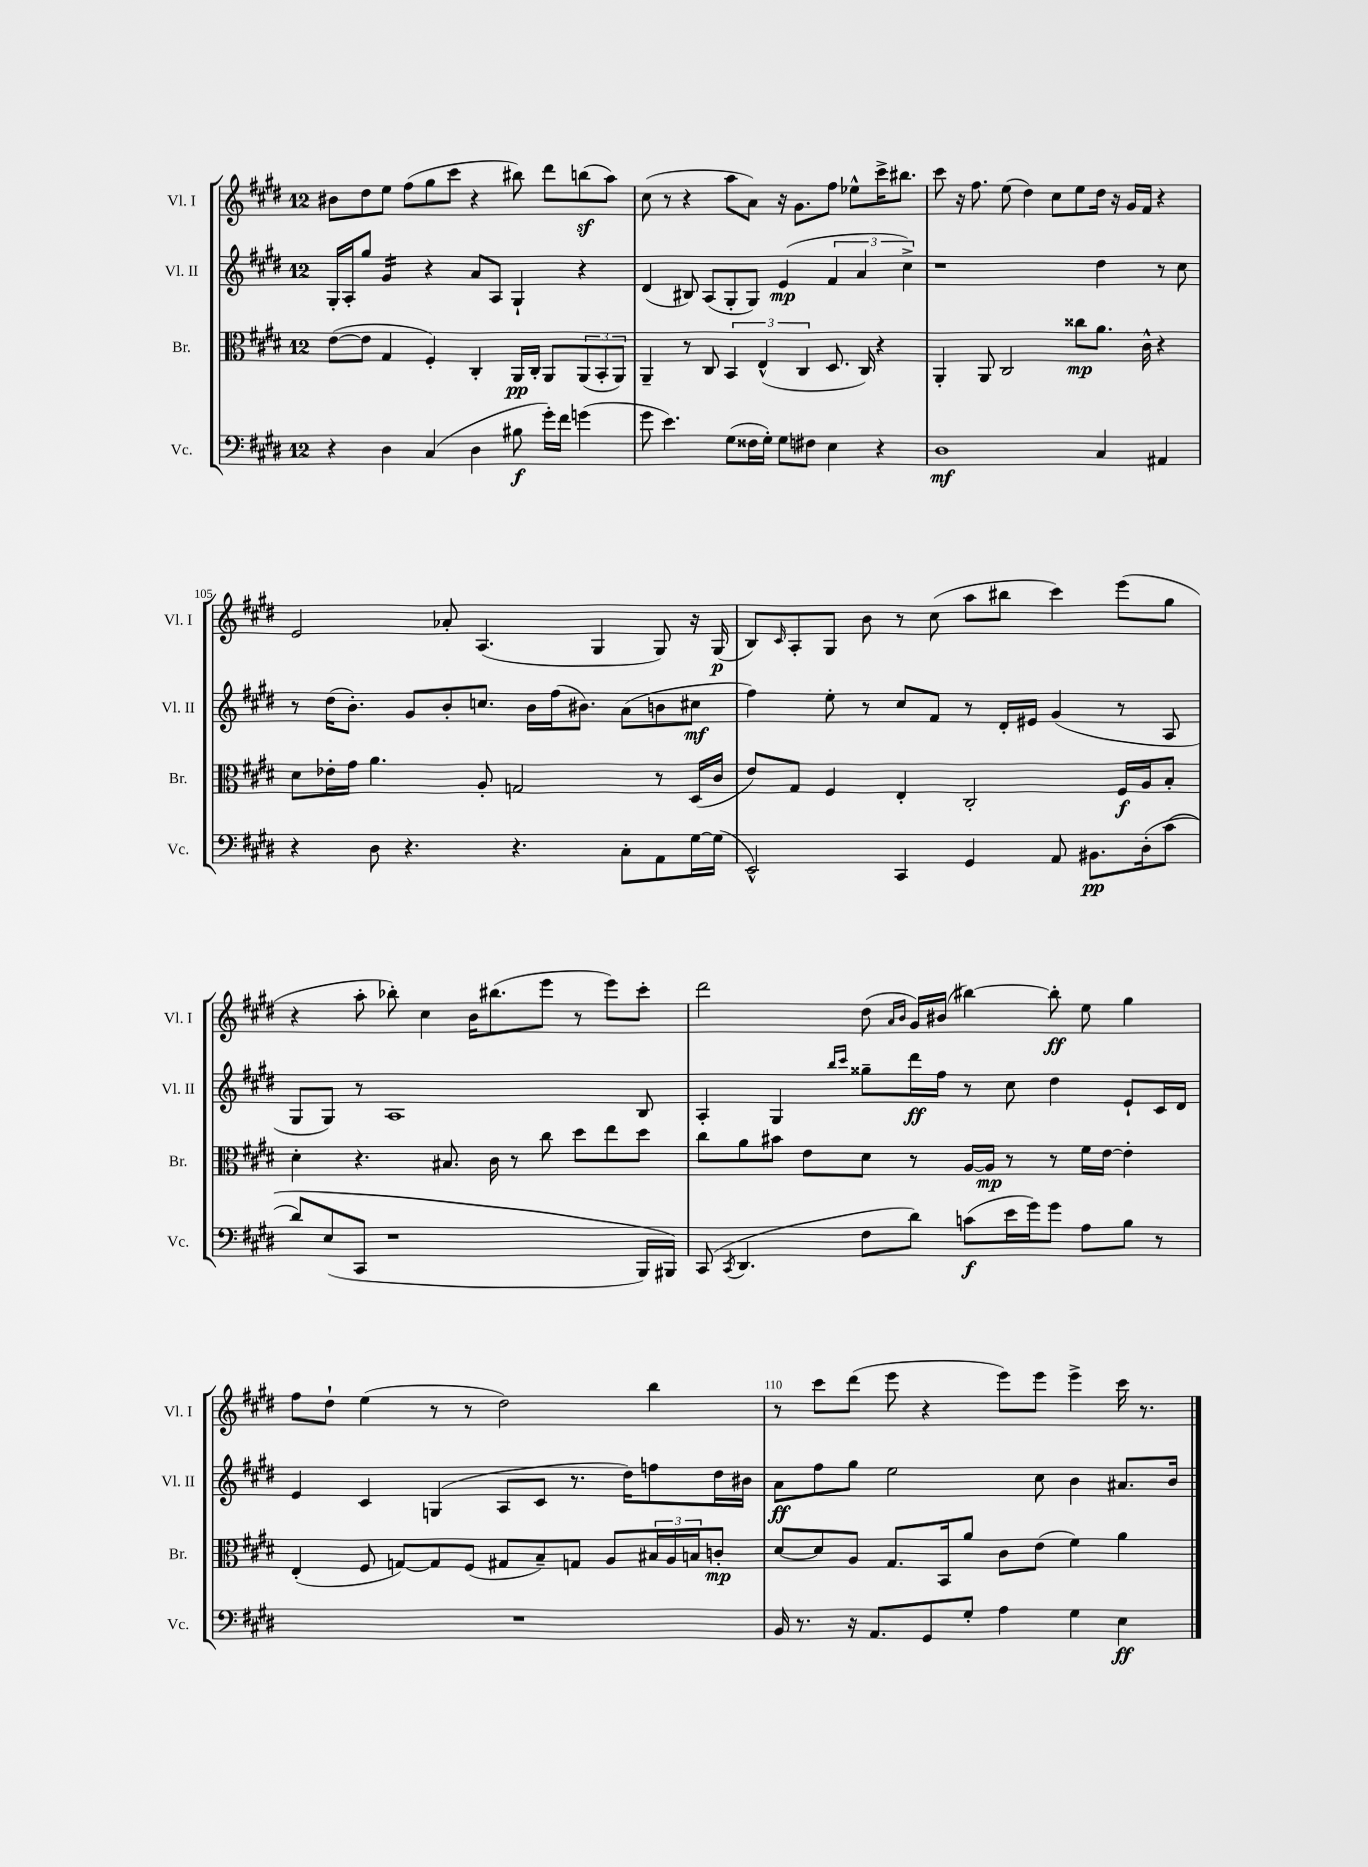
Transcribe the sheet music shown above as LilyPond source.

<<
\new StaffGroup <<
\new Staff = "s0" \with { instrumentName = "Vl. I" shortInstrumentName = "Vl. I" } {
    \clef treble \key e \major \once \override Staff.TimeSignature.style = #'single-digit \time 12/8
    bis'8 dis''8 e''8 fis''8( gis''8 cis'''8 r4 bis''8) dis'''8 b''8\sf( a''8) |
    cis''8( r8 r4 a''8 a'8) r16 gis'8. fis''8 ees''8-^ cis'''16-> bis''8. |
    cis'''8 r16 fis''8. e''8( dis''4) cis''8 e''8 dis''16 r16 gis'16 fis'16 r4 |
    e'2 aes'8-. a4.( gis4 gis8) r16 gis16\p( |
    b8) \grace { cis'16 } a8-. gis8 b'8 r8 cis''8( a''8 bis''8 cis'''4) e'''8( gis''8 |
    r4 a''8-. bes''8-.) cis''4 b'16 bis''8.( e'''8 r8 e'''8) cis'''8-. |
    dis'''2 dis''8( \grace { a'16 b'16 } gis'16) bis'16( bis''4~) bis''8-.\ff e''8 gis''4 |
    fis''8 dis''8-! e''4( r8 r8 dis''2) b''4 |
    r8 cis'''8 dis'''8( e'''8 r4 e'''8) e'''8 e'''4-> cis'''16 r8. \bar "|." |
}
\new Staff = "s1" \with { instrumentName = "Vl. II" shortInstrumentName = "Vl. II" } {
    \clef treble \key e \major \once \override Staff.TimeSignature.style = #'single-digit \time 12/8
    gis16-. a16-. gis''8 gis'4:16 r4 a'8 a8 gis4-! r4 |
    dis'4( bis8) a8( gis8-. gis8) e'4\mp( \tuplet 3/2 { fis'4 a'4 cis''4->) } |
    r1 dis''4 r8 cis''8 |
    r8 dis''16( b'8.-.) gis'8 b'8-. c''8. b'16 fis''16( bis'8.) a'8( b'8 cis''8\mf |
    fis''4) e''8-. r8 cis''8 fis'8 r8 dis'16-. eis'16 gis'4( r8 a8 |
    gis8 gis8) r8 a1 b8 |
    a4-. gis4 \grace { b''16 cis'''16 } gisis''8-- dis'''16\ff fis''16 r8 cis''8 dis''4 e'8-! cis'16 dis'16 |
    e'4 cis'4 g4( a8 cis'8 r8. dis''16) f''8 dis''16 bis'16 |
    a'8\ff fis''8 gis''8 e''2 cis''8 b'4 ais'8. b'16 \bar "|." |
}
\new Staff = "s2" \with { instrumentName = "Br." shortInstrumentName = "Br." } {
    \clef alto \key e \major \once \override Staff.TimeSignature.style = #'single-digit \time 12/8
    e'8~( e'8 gis4 fis4-.) cis4-. a,16\pp cis16-. a,8 \tuplet 3/2 { a,8( b,8-. a,8) } |
    a,4-- r8 cis8 \tuplet 3/2 { b,4 e4-^( cis4 } dis8. cis16) r4 |
    a,4-. a,8 cis2 cisis''8\mp a'8. cis'16-^ r4 |
    dis'8 ees'16-. gis'16 a'4. a8-. g2 r8 dis16( cis'16 |
    e'8) gis8 fis4 e4-. cis2-. fis16\f a16 b8-. |
    dis'4-. r4. bis8. cis'16 r8 cis''8 dis''8 e''8 dis''8 |
    cis''8 a'8 bis'8 e'8 dis'8 r8 a16~ a16\mp r8 r8 fis'16 e'16~ e'4-. |
    e4-.( fis8 g8~) g8 fis8( gis8 b8--) g8 a8 \tuplet 3/2 { bis16 a16 b16 } c'8-.\mp |
    dis'8~ dis'8 a8 gis8. b,16 a'8 cis'8 e'8( fis'4) a'4 \bar "|." |
}
\new Staff = "s3" \with { instrumentName = "Vc." shortInstrumentName = "Vc." } {
    \clef bass \key e \major \once \override Staff.TimeSignature.style = #'single-digit \time 12/8
    r4 dis4 cis4( dis4 bis8\f gis'16-.) fis'16 g'4( |
    gis'8 e'4.) gis8( fisis16 gis16-.) gis8 fis8 e4 r4 |
    dis1\mf cis4 ais,4 |
    r4 dis8 r4. r4. cis8-. a,8 gis16~ gis16( |
    e,2-^) cis,4 gis,4 a,8 bis,8.\pp dis16-.( cis'8\( |
    dis'8) e8( cis,8 r1 b,,16) bis,,16\) |
    cis,8( \acciaccatura { cis,8 } dis,4. fis8 dis'8) c'8\f( e'16 gis'16) gis'8 a8 b8 r8 |
    R1. |
    b,16 r8. r16 a,8. gis,8 gis8-. a4 gis4 e4\ff \bar "|." |
}
>>
>>
\layout { \context { \Score currentBarNumber = #102 \override BarNumber.break-visibility = ##(#f #t #t) barNumberVisibility = #(every-nth-bar-number-visible 5) } }
